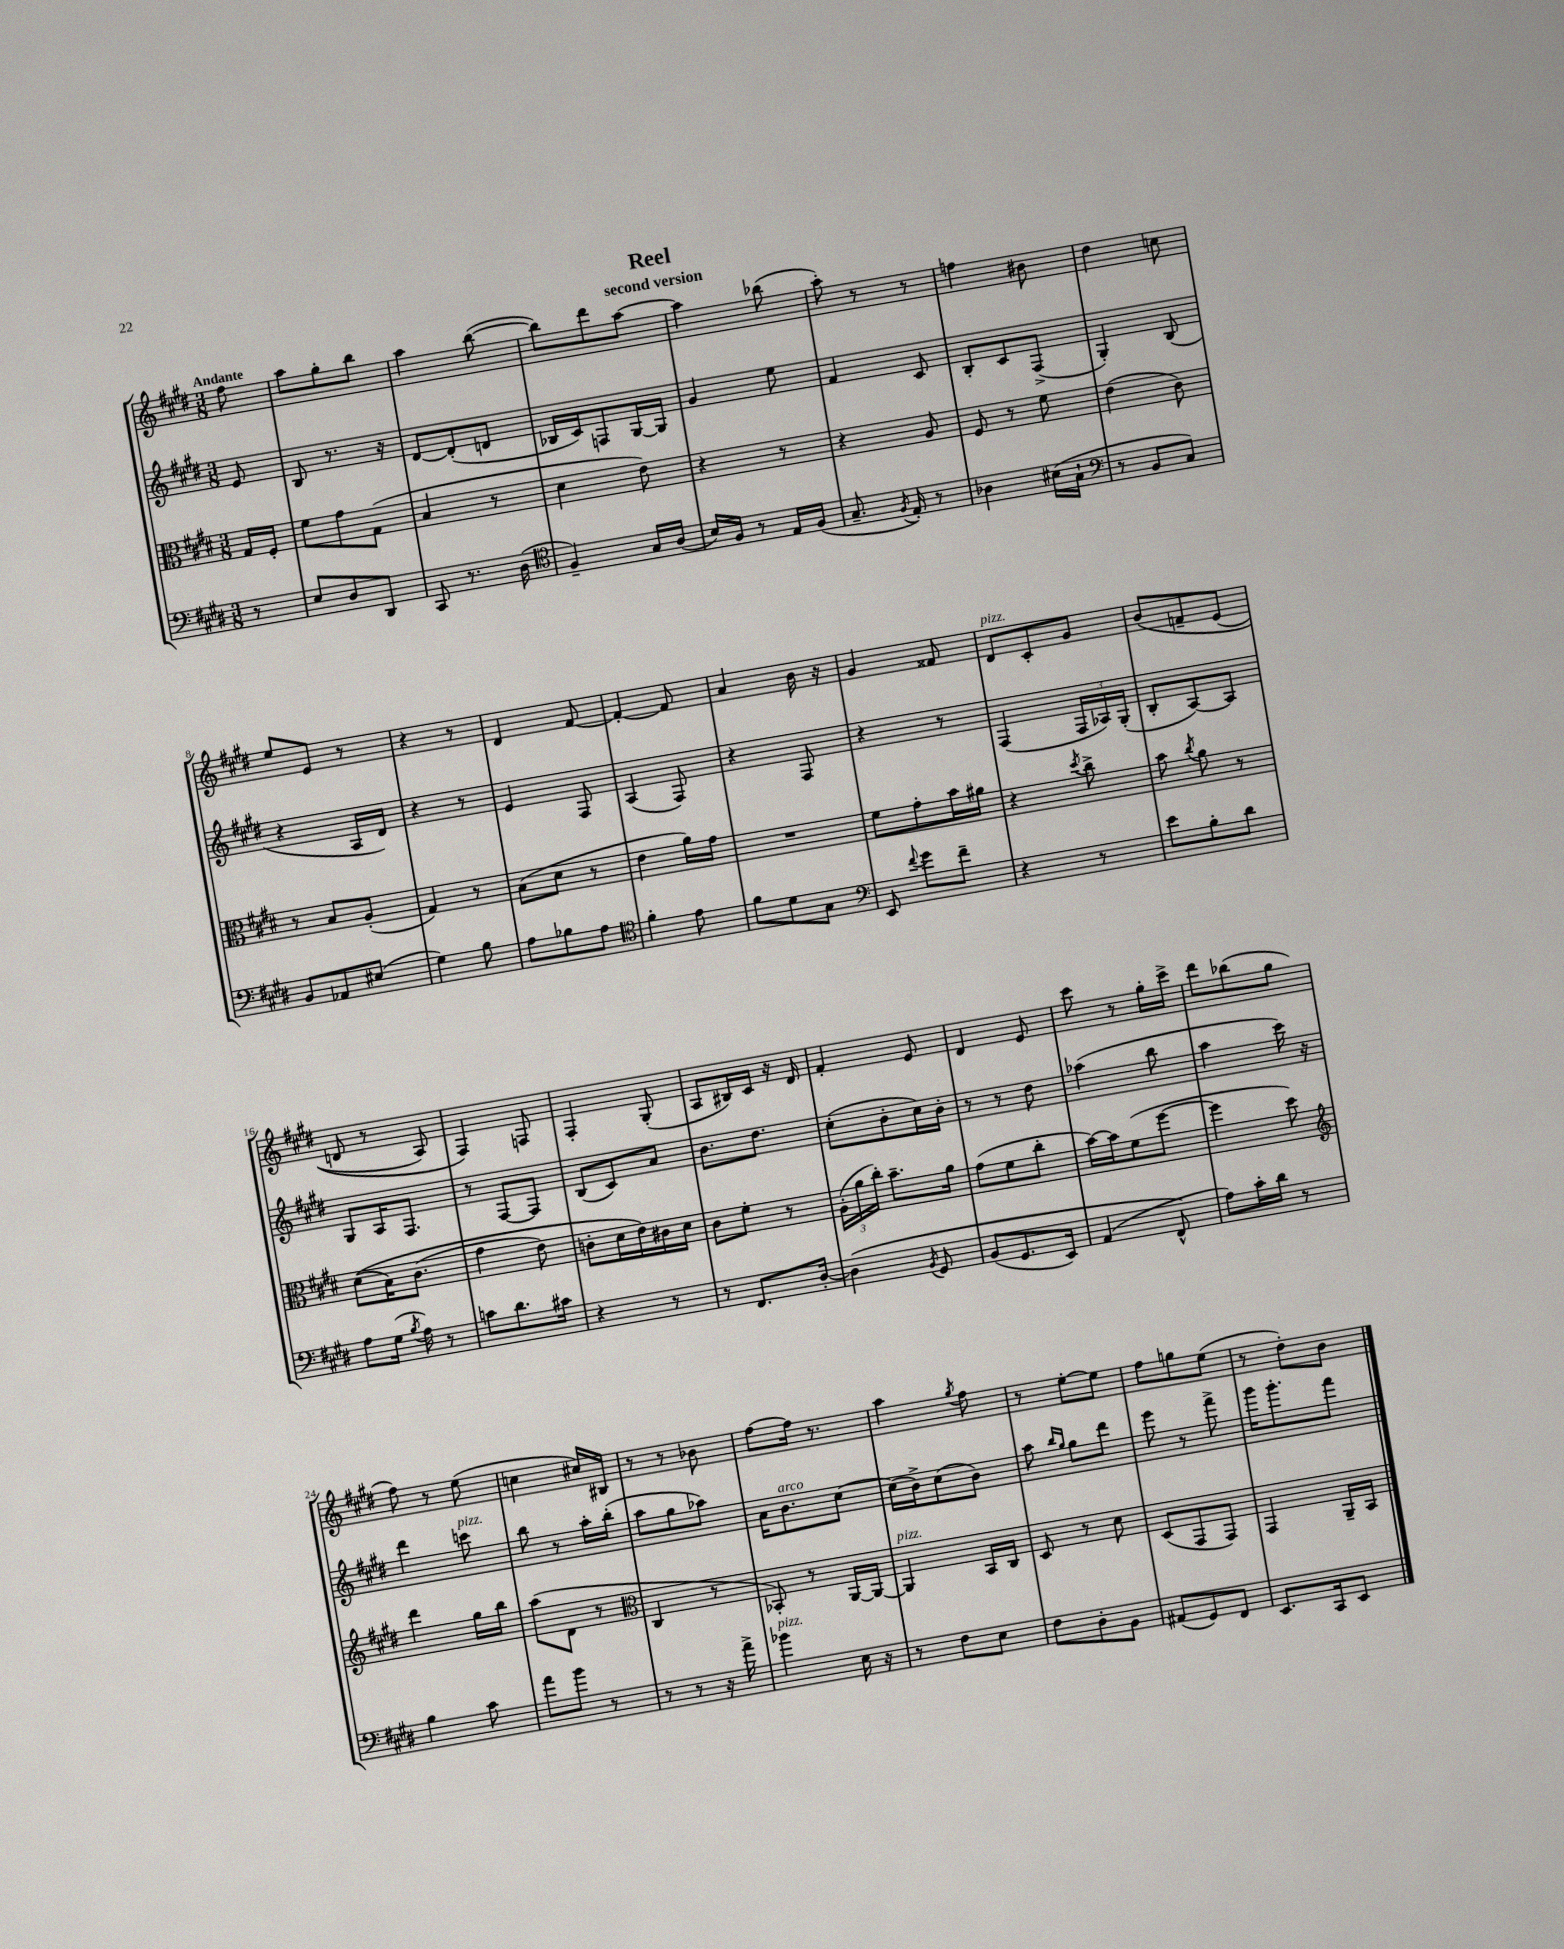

**kern	**kern	**kern	**kern
*part4	*part3	*part2	*part1
*staff4	*staff3	*staff2	*staff1
*clefF4	*clefC3	*clefG2	*clefG2
*k[f#c#g#d#]	*k[f#c#g#d#]	*k[f#c#g#d#]	*k[f#c#g#d#]
*M3/8	*M3/8	*M3/8	*M3/8
=	=	=	=
!	!	!	!LO:TX:a:B:t=Andante
8r	16G#/LL	8e/	8ff#\
.	16F#'/JJ	.	.
=1	=1	=1	=1
8E/L	8f#\L	8B/	8aa\L
8D#/	8g#\	8.r	8gg#'\
8DD#/J	(8G#\J	.	8bb\J
.	.	16r	.
=2	=2	=2	=2
8CC#/	4B/	[8d#/L	4aa\
8.r	.	(8d#'/]	.
.	8r	8dn/J	([8bb\
(16D#\	.	.	.
=3	=3	=3	=3
*clefC4	*	*	*
4F#~/)	4d#\	16B-X/LL	8bb\L])
.	.	16c#/J)	.
.	.	8Fn/	8ddd#\
16G#/LL	8e\)	[16G#/L	[8aa\J
(16A/JJ	.	16G#/JJ]	.
=4	=4	=4	=4
16B/LL)	4r	4g#/	4aa\]
16F#/JJ	.	.	.
8r	.	.	.
16E/LL	8r	8ee\	(8bb-X\
(16F#/JJ	.	.	.
=5	=5	=5	=5
8.G#~/	4r	4f#/	8aa'\)
.	.	.	8r
8qF#/	.	.	.
16E'/)	.	.	.
8r	8A/	8c#/	8r
=6	=6	=6	=6
4A-X\	8F#/	8B'/L	4ffn\
.	8r	8c#/	.
(16B#X\LL	8f#\	(8F#^/J	8b#X\
16G#`\JJ	.	.	.
=7	=7	=7	=7
*clefF4	*	*	*
8r	(4e\	4G#'/)	4dd#\
8BB/L	.	.	.
8C#/J)	8c#\)	(8B/	8ccn\
!!LO:LB:g=z
=8	=8	=8	=8
8BB/L	8r	4r	8ee/L
8AA-X/	8B/L	.	8e/J
(8E#X/J	(8A'/J	16A/LL	8r
.	.	16d#/JJ)	.
=9	=9	=9	=9
4G#\)	4G#/)	4r	4r
8B\	8r	8r	8r
=10	=10	=10	=10
8A\L	(8B\L	4e/	4d#/
8B-X\	8d#\J	.	.
8A\J	8r	8F#/	[8f#/
=11	=11	=11	=11
*clefC4	*	*	*
4f#'\	4e\	(4A/	4f#'/_
8e\	16a\LL)	8F#/)	8f#/]
.	16g#\JJ	.	.
=12	=12	=12	=12
8f#\L	4.r	4r	4a/
8d#\	.	.	.
8G#\J	.	8F#/	16b\
.	.	.	16r
=13	=13	=13	=13
*clefF4	*	*	*
8EE/	8f#\L	4r	4g#/
8qqf#/	.	.	.
8g#\L	8g#'\	.	.
8f#~\J	16b\L	8r	8f##X/
.	16a#X\JJ	.	.
=14	=14	=14	=14
!	!	!	!LO:TX:a:i:t=pizz.
4r	4r	(4F#/	8d#/L
.	.	.	8c#'/
.	8qdd#/	.	.
8r	8cc#^\	24F#/LL	8g#/J
.	.	24A-X/)	.
.	.	(24G#'/JJ	.
=15	=15	=15	=15
8e\L	8b\	8B'/L	(8b/L
.	8qcc#/	.	.
8B'\	8a\	[8A/)	8fn~/
8d#\J	8r	8A/J]	(8e/J
!!LO:LB:g=z
=16	=16	=16	=16
8A\L	((8d#\L	8G#/L	8dn/
(16G#\Jk	16B\K)	16A/K	8r
8qB/	.	.	.
16A\)	(8.c#\J	8.F#/J	.
8r	.	.	8A/)
=17	=17	=17	=17
8cn\L	4g#\	8r	4F#/)
8.d#\	.	[8F#/L	.
.	8e\)	8F#/J]	8Fn/
16c#X\Jk	.	.	.
=18	=18	=18	=18
4r	8cn'\L	(8B/L	4F#'/
.	16d#\L	8c#/)	.
.	16e\)	.	.
8r	16c#X\	8a/J	(8G#'/
.	16d#\JJ	.	.
=19	=19	=19	=19
8r	8c#\L	8.b\L	8A/L
8.FF#/L	8f#'\J	.	16B#X/L)
.	.	8.dd#\J	16c#/JJ
.	8r	.	16r
[16D#'/Jk	.	.	16d#/
=20	=20	=20	=20
(4D#\]	(24A'\LL	(8cc#'\L	4f#'/
.	24a\	.	.
.	24cc#'\JJ)	.	.
.	8.b~\L	8b'\	.
8qBB/	.	.	.
8GG#/	.	16cc#\L)	8e/
.	16a\Jk	16b'\JJ	.
=21	=21	=21	=21
(8BB/L	(8g#\L	8r	4d#/
8.GG#/	8f#\	8r	.
.	8cc#'\J	8dd#\	8e/
16EE/Jk)	.	.	.
=22	=22	=22	=22
(4AA/	[16b\LL)	(4aa-X\	8ccc#\
.	16b\J]	.	.
.	(8f#\	.	8r
8FF#^^/)	[8ff#\J	8bb\	16gg#'\LL
.	.	.	16ccc#^\JJ
=23	=23	=23	=23
8A\L)	4ff#\]	4aa\	8ddd#\L
16c#'\L	.	.	(8bb-X\
16d#\JJ	.	.	.
8r	8dd#\)	16ccc#\)	8gg#\J
.	.	16r	.
!!LO:LB:g=z
=24	=24	=24	=24
*	*clefG2	*	*
4B\	4ddd#\	4ddd#\	8ff#\)
.	.	.	8r
!	!	!LO:TX:a:i:t=pizz.	!
8c#\	16gg#\LL	8cccn\	(8ee\
.	16bb\JJ	.	.
=25	=25	=25	=25
8a\L	(8aa\L	8bb\	4ccn\
8b\J	8d#\J	8r	.
8r	8r	16aa'\LL	16cc#X/LL)
.	.	(16bb'\JJ	16B#X/JJ
=26	=26	=26	=26
*	*clefC3	*	*
8r	4C#/	8aa\L	8r
8r	.	8gg#\	8r
16r	8r	8aa-X\J)	8b-X\
16a^\	.	.	.
=27	=27	=27	=27
!LO:TX:a:i:t=pizz.	!	!	!
4b-X\	8BB-X'/)	16a\KL	[8ff#\L
!	!	!LO:TX:a:i:t=arco	!
.	.	8.b\	.
.	8r	.	16ff#\Jk]
.	.	.	8.r
16E\	[16AA/LL	[8cc#\J	.
16r	16AA/JJ_	.	.
=28	=28	=28	=28
!	!LO:TX:a:i:t=pizz.	!	!
8r	4AA/]	(16cc#\LL]	4aa\
.	.	16b^\J)	.
8F#\L	.	(8cc#\	.
.	.	.	8qgg#/
8E\J	16BB/LL	8b\J)	8ff#\
.	16C#/JJ	.	.
=29	=29	=29	=29
8F#\L	8D#/	8aa\	8r
.	.	16qqbb/LL	.
.	.	16qqgg#/JJ	.
8D#'\	8r	8gg#\L	[8ee'\L
8BB\J	8d#\	8ddd#\J	8ee\J]
=30	=30	=30	=30
(8AA#X/L	(8D#/L	8eee\	8ff#\L
8GG#/)	8GG#/	8r	8ggn\
8FF#/J	8GG#/J)	8fff#^\	(8ee\J
=31	=31	=31	=31
8.EE/L	4GG#/	16ggg#\KL	8r
.	.	8.ggg#'\	.
.	.	.	8dd#'\L)
16CC#/k	.	.	.
8EE/J	16AA~/LL	8fff#\J	8b\J
.	16BB/JJ	.	.
==	==	==	==
*-	*-	*-	*-
